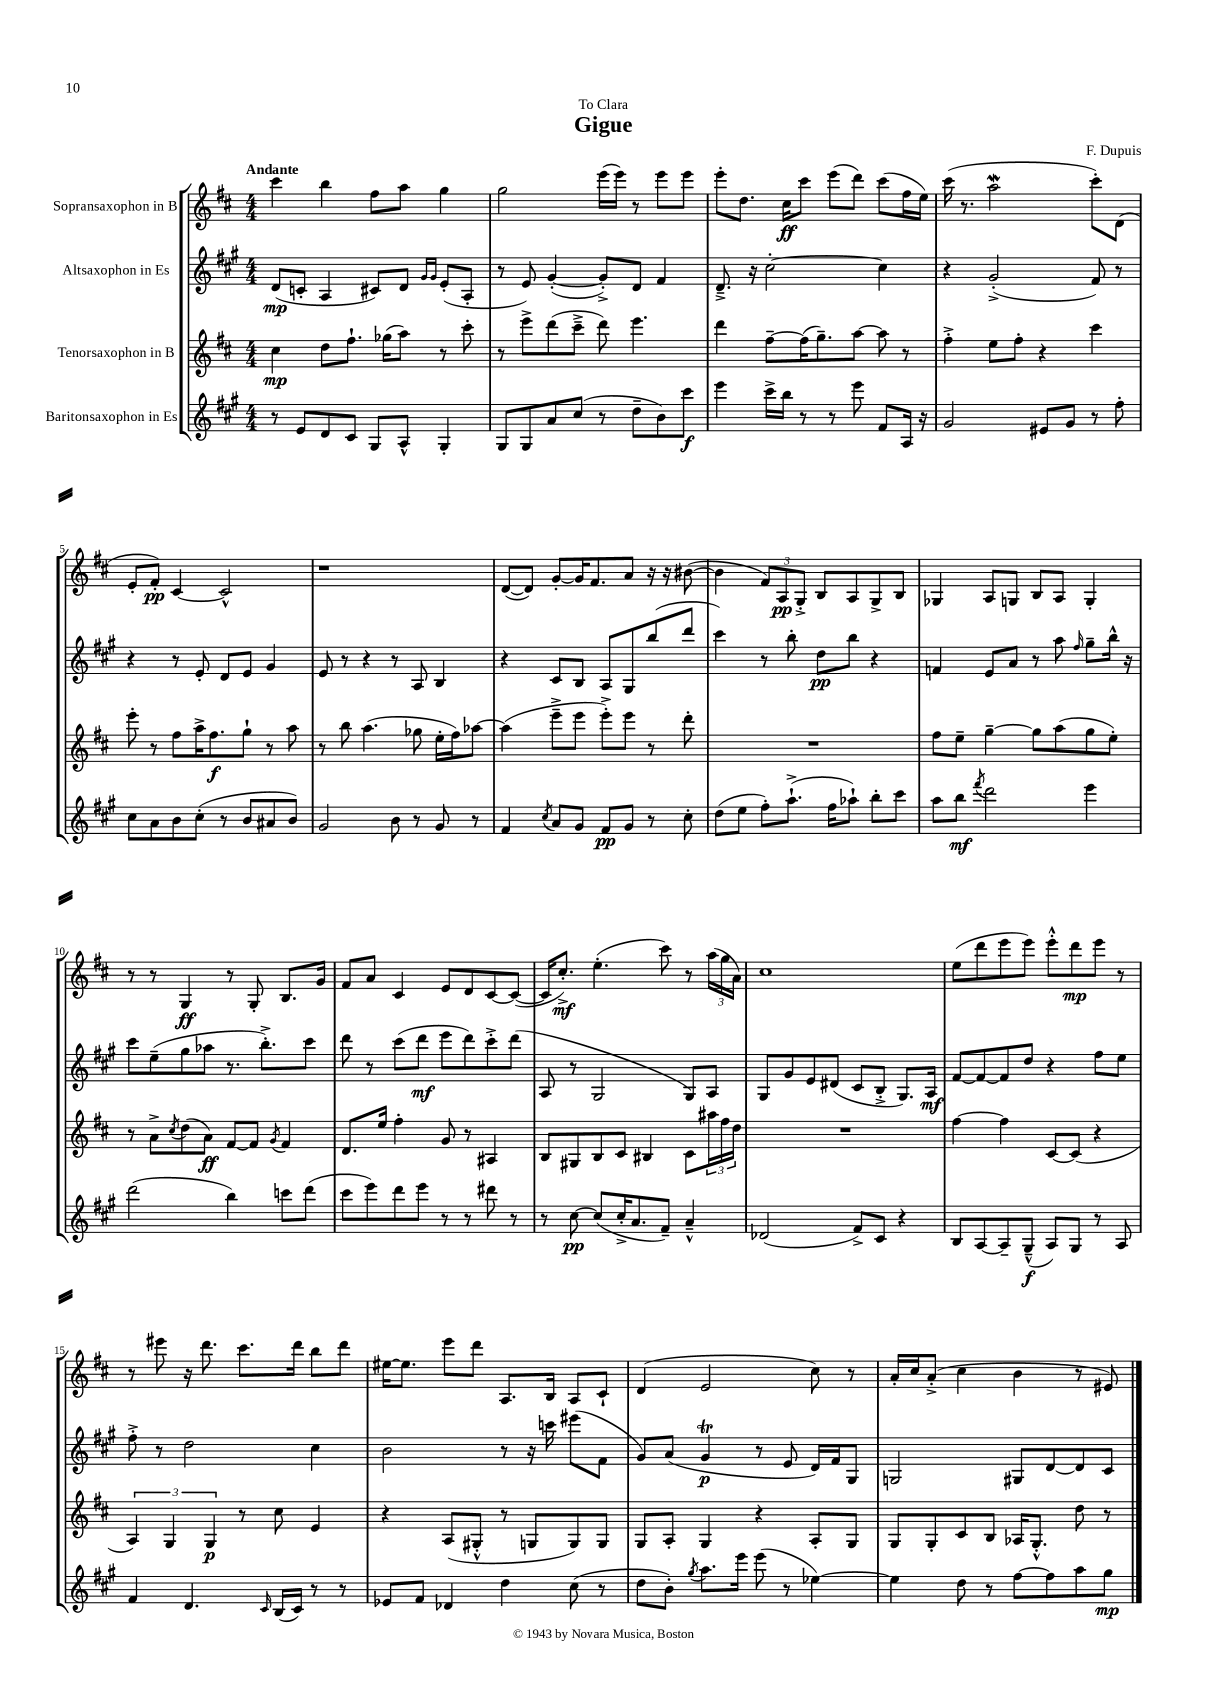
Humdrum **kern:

**kern	**kern	**kern	**kern
*staff4	*staff3	*staff2	*staff1
*clefG2	*clefG2	*clefG2	*clefG2
*k[f#c#g#]	*k[f#c#]	*k[f#c#g#]	*k[f#c#]
*M4/4	*M4/4	*M4/4	*M4/4
8r	4cc#	(8d	4ccc#
8e	.	8c'	.
8d	8dd	4A	4bb
8c#	8.ff#`	.	.
8G#	.	8c#)	8ff#
.	(16gg-	.	.
8A^^	8aa)	8d	8aa
.	.	16qqg#	.
.	.	16qqg#	.
4G#'	8r	(8e'	4gg
.	8ccc#'	8A'	.
=	=	=	=
8G#	8r	8r	2gg
8G#	8eee^	8e)	.
8a	(8ddd	([4g#'	.
(8cc#	8ccc#~^	.	.
8r	8ddd)	8g#'^])	(16eee
.	.	.	16eee)
8dd~	4.eee	8d	8r
8b)	.	4f#	8eee
8ccc#	.	.	8eee
=	=	=	=
4eee	4ddd	8.d~^	8eee'
.	.	.	8.dd
.	.	16r	.
16ccc#^	[8ff#~	[2cc#'	.
16bb	.	.	16cc#
8r	(16ff#]	.	8ccc#
.	8.gg~)	.	.
8r	.	.	(8eee
8eee	[8aa	.	8ddd)
8f#	8aa]	4cc#]	(8ccc#
16A	8r	.	16ff#
16r	.	.	16ee)
=	=	=	=
2g#	4ff#'^	4r	(16ccc#
.	.	.	8.r
.	8ee	(2g#'^	2aa
.	8ff#'	.	.
8e#	4r	.	.
8g#	.	.	.
8r	4ccc#	8f#)	8ccc#')
8ff#'	.	8r	(8d
=	=	=	=
8cc#	8eee'	4r	8e'
8a	8r	.	8f#')
8b	8ff#	8r	[4c#
(8cc#'	16aa^	8e'	.
.	8.ff#	.	.
8r	.	8d	2c#^^]
8b	8gg`	8e	.
8a#	8r	4g#	.
8b)	8aa	.	.
=	=	=	=
2g#	8r	8e	1r
.	8bb	8r	.
.	(4.aa	4r	.
8b	.	8r	.
8r	8gg-	8A	.
8g#	16ee'	4B	.
.	16ff#)	.	.
8r	[8aa-	.	.
=	=	=	=
4f#	(4aa-]	4r	([8d
.	.	.	8d])
8qcc#	.	.	.
8a	8eee~^	8c#	[8g'
8g#	8eee	8B	16g]
.	.	.	8.f#
8f#	8eee'^)	8A	.
8g#	8eee	8G#	8a
8r	8r	(8bb	16r
.	.	.	16r
8cc#'	8ddd'	8ddd	([8b#
=	=	=	=
(8dd	1r	4ccc#)	4b#]
8ee	.	.	.
8ff#')	.	8r	12f#)
.	.	.	12A
(8.aa`^	.	8bb'	.
.	.	.	12G'^
.	.	8dd	8B
16ff#	.	.	.
8aa-`)	.	8bb	8A
8bb'	.	4r	8G^
8ccc#	.	.	8B
=	=	=	=
8aa	8ff#	4f	4G-
8bb	8ee~	.	.
8qfff#	.	.	.
2ddd	[4gg~	8e	8A
.	.	8a	8G
.	8gg]	8r	8B
.	(8aa	8aa	8A
.	.	16qqff#	.
4eee	8gg	8gg#~	4G'
.	8ee')	16bb^^	.
.	.	16r	.
=	=	=	=
(2ddd	8r	8ccc#	8r
.	8a^	(8ee~	8r
.	8qcc#	.	.
.	(8dd	8gg#	4G
.	8a)	8aa-	.
4bb)	[8f#	8.r	8r
.	8f#]	.	8G'
.	.	8.bb'^)	.
.	8qg	.	.
8ccc	4f#	.	8.B
(8ddd	.	8ccc#	.
.	.	.	16g
=	=	=	=
8ccc#	8.d	8ddd	8f#
8eee)	.	8r	8a
.	16ee	.	.
8ddd	4ff#'	(8ccc#	4c#
8eee	.	8ddd	.
8r	8g	8eee	8e
8r	8r	8ddd)	8d
8ddd#	4A#	8ccc#'^	[8c#
8r	.	(8ddd	(8c#_
=	=	=	=
8r	8B	8A	16c#]
.	.	.	8.cc#'^)
[8cc#	8G#	8r	.
(8cc#]	8B	2G#	(4.ee'
16cc#'^	8c#	.	.
8.a	.	.	.
.	4B#	.	.
8f#~)	.	.	8ccc#)
4a~^^	8c#	8G#)	8r
.	24aa#	8A	(24aa
.	24ff#	.	24gg
.	24dd	.	24a)
=	=	=	=
(2d-	1r	8G#	1cc#
.	.	8g#	.
.	.	8e	.
.	.	(8d#	.
8f#^)	.	8c#	.
8c#	.	8B'^	.
4r	.	8.G#)	.
.	.	16A	.
=	=	=	=
8B	[4ff#	[8f#	(8ee
[8A	.	8f#_	8ddd
8A~]	4ff#]	8f#]	8eee
(8G#~^^	.	8dd	8eee)
8A)	[8c#	4r	8eee'^^
8G#	(8c#]	.	8ddd
8r	4r	8ff#	8eee
8A	.	8ee	8r
=	=	=	=
4f#	6A)	8ff#'^	8r
.	.	8r	8eee#
.	6G	.	.
4.d	.	2dd	16r
.	.	.	8.ddd
.	6G	.	.
.	8r	.	8.ccc#
16qqc#	.	.	.
(16B	8cc#	.	.
16c#)	.	.	16ddd
8r	4e	4cc#	8bb
8r	.	.	8ddd
=	=	=	=
8e-	4r	2b	[16ee#
.	.	.	8.ee#]
8f#	.	.	.
4d-	(8A	.	8eee
.	8G#'^^	.	8ddd
4dd	8r	8r	8.A
.	8G	16r	.
.	.	16ccc	16B
(8cc#	8G)	(8eee#	8A
8r	8G	8f#	8c#`
=	=	=	=
8dd	8G	8g#)	(4d
8b')	8A'	(8a	.
8qgg#	.	.	.
8.aa	4G	4g#	2e
16eee	.	.	.
(8eee	4r	8r	.
8r	.	8e	.
[4ee-)	8A'	16d)	8cc#)
.	.	16f#	.
.	8G	8G#	8r
=	=	=	=
4ee-]	8G	2G	16a'
.	.	.	16cc#
.	8G'	.	(8a'^
8dd	8c#	.	4cc#
8r	8B	.	.
[8ff#	16A-	8G#	4b
.	8.G'^^	.	.
8ff#]	.	[8d	.
8aa	8dd	8d]	8r
8gg#	8r	8c#	8e#)
==	==	==	==
*-	*-	*-	*-
